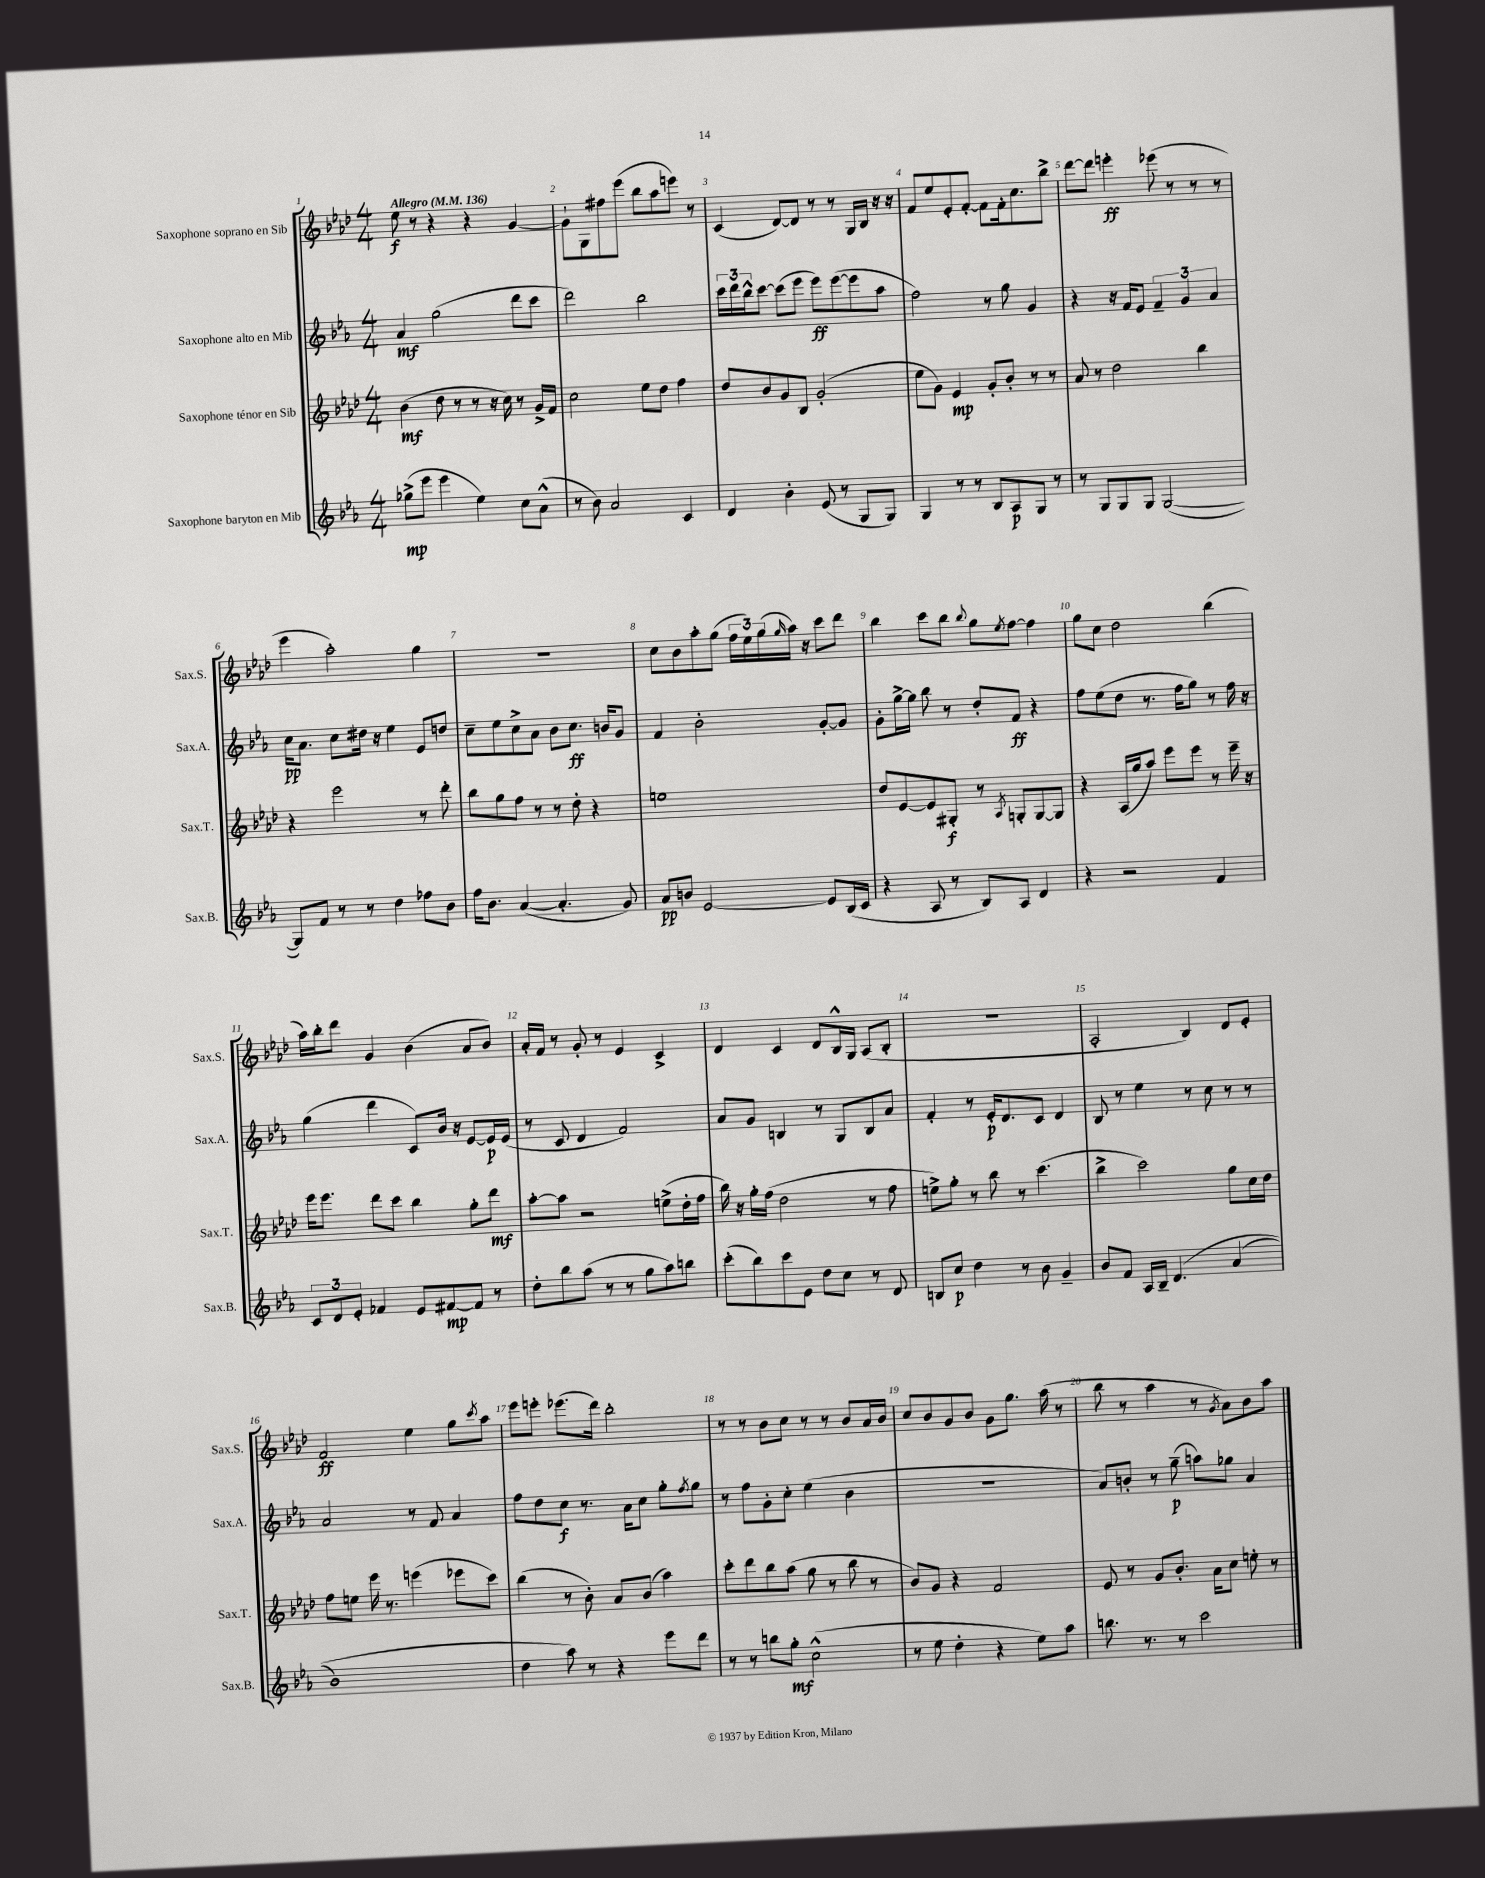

**kern	**dynam	**kern	**dynam	**kern	**dynam	**kern	**dynam
*part4	*part4	*part3	*part3	*part2	*part2	*part1	*part1
*staff4	*staff4	*staff3	*staff3	*staff2	*staff2	*staff1	*staff1
*I"Saxophone baryton en Mib	*	*I"Saxophone ténor en Sib	*	*I"Saxophone alto en Mib	*	*I"Saxophone soprano en Sib	*
*I'Sax.B.	*	*I'Sax.T.	*	*I'Sax.A.	*	*I'Sax.S.	*
*clefG2	*	*clefG2	*	*clefG2	*	*clefG2	*
*k[b-e-a-]	*	*k[b-e-a-d-]	*	*k[b-e-a-]	*	*k[b-e-a-d-]	*
*M4/4	*	*M4/4	*	*M4/4	*	*M4/4	*
*MM136	*	*MM136	*	*MM136	*	*MM136	*
=1	=1	=1	=1	=1	=1	=1	=1
!	!	!	!	!	!	!LO:TX:a:B:t=Allegro	!
(8gg-X^\L	mp	(4b-\	mf	4a-/	mf	8ee-\	f
8eee-\J	.	.	.	.	.	8r	.
4eee-\	.	8dd-\	.	(2gg\	.	4r	.
.	.	8r	.	.	.	.	.
4ee-\)	.	8r	.	.	.	4r	.
.	.	16r	.	.	.	.	.
.	.	16cc\)	.	.	.	.	.
8cc\L	.	8r	.	8ddd\L	.	[4g/	.
(8a-^^\J	.	16g^/LL	.	8ccc\J	.	.	.
.	.	16f/JJ	.	.	.	.	.
=2	=2	=2	=2	=2	=2	=2	=2
8r	.	2cc\	.	2ddd\)	.	8g`\L]	.
8b-\)	.	.	.	.	.	8G\	.
2a-/	.	.	.	.	.	8ff#X\	.
.	.	.	.	.	.	(8eee-\J	.
.	.	8ee-\L	.	2bb-\	.	8bb-\L	.
.	.	8dd-\J	.	.	.	8aa-\	.
4c/	.	4ff\	.	.	.	8eeen\J)	.
.	.	.	.	.	.	8r	.
=3	=3	=3	=3	=3	=3	=3	=3
4d/	.	8dd-/L	.	24ccc\LL	.	(4c/	.
.	.	.	.	24ddd\	.	.	.
.	.	.	.	24bb-^^\J	.	.	.
.	.	8b-/	.	[8ccc\J	.	.	.
4b-'\	.	8g/	.	(8ccc\L]	.	[8d-/L)	.
.	.	8B-/J	.	8eee-\J	.	8d-/J]	.
(8e-/	.	(2g'/	.	8eee-\L)	ff	8r	.
8r	.	.	.	([8eee-\	.	8r	.
8G/L	.	.	.	8eee-\]	.	16G/LL	.
.	.	.	.	.	.	16B-/JJ	.
8G/J)	.	.	.	8aa-\J	.	16r	.
.	.	.	.	.	.	16r	.
=4	=4	=4	=4	=4	=4	=4	=4
4G/	.	8ee-\L	.	2ff\)	.	8f/L	.
.	.	8g\J)	.	.	.	8ee-/	.
8r	.	4e-/	mp	.	.	8e-'/	.
8r	.	.	.	.	.	[8f'/J	.
8B-/L	.	8g'/L	.	8r	.	8f\L]	.
8A-/	p	8b-'/J	.	8gg\	.	16f'\k	.
.	.	.	.	.	.	8.cc\	.
8G/J	.	8r	.	4g/	.	.	.
8r	.	8r	.	.	.	8bb-^\J	.
=5	=5	=5	=5	=5	=5	=5	=5
8r	.	8a-/	.	4r	.	[8ddd-\L	.
8G/L	.	8r	.	.	.	8ddd-\J]	.
8G/	.	2dd-\	.	16r	.	4eeen'\	ff
.	.	.	.	16f/KL	.	.	.
8G/J	.	.	.	8e-/J	.	.	.
([2G/	.	.	.	6f~/	.	(8eee-X\	.
.	.	.	.	.	.	8r	.
.	.	.	.	6g/	.	.	.
.	.	4bb-\	.	.	.	8r	.
.	.	.	.	6a-/	.	.	.
.	.	.	.	.	.	8r	.
!!LO:LB:g=z
=6	=6	=6	=6	=6	=6	=6	=6
8G/L])	.	4r	.	16cc\KL	pp	4eee-\	.
.	.	.	.	8.a-\J	.	.	.
8f/J	.	.	.	.	.	.	.
8r	.	2eee-\	.	8cc\L	.	2aa-'\)	.
8r	.	.	.	16dd#X\Jk	.	.	.
.	.	.	.	16r	.	.	.
4dd\	.	.	.	4ee-\	.	.	.
8ff-X\L	.	8r	.	8e-/L	.	4gg\	.
8b-\J	.	8ddd-'\	.	8ddn/J	.	.	.
=7	=7	=7	=7	=7	=7	=7	=7
16ff\KL	.	8bb-\L	.	8cc~\L	.	1r	.
8.b-\J	.	.	.	.	.	.	.
.	.	8gg\	.	8ee-\	.	.	.
([4a-/	.	8ff\J	.	8cc^\	.	.	.
.	.	8r	.	8a-\J	.	.	.
4.a-'/]	.	8r	.	8b-\L	.	.	.
.	.	8dd-'\	.	8.cc\J	ff	.	.
.	.	4r	.	.	.	.	.
.	.	.	.	16bn/KL	.	.	.
8g/)	.	.	.	8g/J	.	.	.
=8	=8	=8	=8	=8	=8	=8	=8
8a-/L	pp	1een	.	4f/	.	8cc\L	.
8bn/J	.	.	.	.	.	8b-\	.
[2e-/	.	.	.	2b-'\	.	8aa-'\	.
.	.	.	.	.	.	(8gg\J	.
.	.	.	.	.	.	24ff\LL	.
.	.	.	.	.	.	24ee-\)	.
.	.	.	.	.	.	(24gg\	.
.	.	.	.	.	.	16qqgg/	.
.	.	.	.	.	.	16aa-\JJ)	.
.	.	.	.	.	.	16r	.
8e-/L]	.	.	.	[8g'/L	.	8ccc\L	.
(16B-/L	.	.	.	8g/J]	.	8ddd-\J	.
16c/JJ	.	.	.	.	.	.	.
=9	=9	=9	=9	=9	=9	=9	=9
4r	.	8dd-/L	.	8g'\L	.	4bb-\	.
.	.	[8e-/	.	[16gg^\L	.	.	.
.	.	.	.	16gg\JJ]	.	.	.
8A-/	.	8e-/]	.	8bb-\	.	8ccc\L	.
8r	.	8G#X'/J	f	8r	.	8bb-\J	.
.	.	.	.	.	.	8qqbb-/	.
8B-/L)	.	8r	.	8dd'/L	.	8gg\L	.
.	.	8qA-/	.	.	.	8qee-/	.
8A-/J	.	8Gn'/L	.	8f/J	ff	[8ff\J	.
4d/	.	[8G/	.	4r	.	4ff\]	.
.	.	8G/J]	.	.	.	.	.
=10	=10	=10	=10	=10	=10	=10	=10
4r	.	4r	.	8ff\L	.	8gg\L	.
.	.	.	.	(8ee-\	.	8cc\J	.
2r	.	(16A-/LL	.	8dd\J	.	2dd-\	.
.	.	16gg/J	.	.	.	.	.
.	.	8aa-/J)	.	8.r	.	.	.
.	.	8eee-\L	.	.	.	.	.
.	.	.	.	16ff\KL	.	.	.
.	.	8eee-\J	.	8gg\J)	.	.	.
4f/	.	8r	.	8r	.	(4bb-\	.
.	.	16eee-~\	.	16ff\	.	.	.
.	.	16r	.	16r	.	.	.
!!LO:LB:g=z
=11	=11	=11	=11	=11	=11	=11	=11
12c/L	.	16eee-\KL	.	(4gg\	.	16aa-\LL)	.
.	.	8.eee-\J	.	.	.	16bb-'\J	.
12d/	.	.	.	.	.	.	.
.	.	.	.	.	.	8ddd-\J	.
12e-'/J	.	.	.	.	.	.	.
4f-X/	.	8ddd-\L	.	4ddd\	.	4g/	.
.	.	8ccc\J	.	.	.	.	.
8e-/L	.	4bb-\	.	8c/L)	.	(4b-\	.
[8f#X/	mp	.	.	16b-/Jk	.	.	.
.	.	.	.	16r	.	.	.
8f#/J]	.	8gg'\L	.	[8e-/L	.	8a-/L	.
8r	.	8ddd-\J	mf	16e-/L]	p	8b-/J)	.
.	.	.	.	(16e-/JJ	.	.	.
=12	=12	=12	=12	=12	=12	=12	=12
8dd'\L	.	[8aa-'\L	.	8r	.	16a-'/LL	.
.	.	.	.	.	.	16f/JJ	.
8bb-\	.	8aa-\J]	.	8c/	.	8r	.
(8aa-\J	.	2r	.	4d/	.	8g'/	.
8r	.	.	.	.	.	8r	.
8r	.	.	.	2f/)	.	4e-/	.
8gg\L	.	.	.	.	.	.	.
8aa-\)	.	(8een^\L	.	.	.	4c^/	.
8bbn\J	.	16dd-'\L	.	.	.	.	.
.	.	16ff\JJ	.	.	.	.	.
=13	=13	=13	=13	=13	=13	=13	=13
(8ccc'\L	.	16bb-\)	.	8a-/L	.	4d-/	.
.	.	16r	.	.	.	.	.
8bb-\)	.	16gg'\LL	.	8g/J	.	.	.
.	.	(16ff\JJ	.	.	.	.	.
8ccc\	.	2dd-\	.	4Bn/	.	4c/	.
8e-\J	.	.	.	.	.	.	.
8dd\L	.	.	.	8r	.	8d-/L	.
8cc\J	.	.	.	8G/L	.	16B-^^/L	.
.	.	.	.	.	.	16G/JJ	.
8r	.	8r	.	8B/	.	(8A-/L	.
8d/	.	8ff\	.	8a-/J	.	8B-'/J	.
=14	=14	=14	=14	=14	=14	=14	=14
8Bn/L	.	8een^\L)	.	4f'/	.	1r	.
8cc/J	p	8gg'\J	.	.	.	.	.
4dd\	.	8r	.	8r	.	.	.
.	.	8bb-\	.	16e-'/KL	p	.	.
.	.	.	.	8.d/	.	.	.
8r	.	8r	.	.	.	.	.
8b-\	.	(4.ccc\	.	8c/J	.	.	.
4g~/	.	.	.	4d/	.	.	.
=15	=15	=15	=15	=15	=15	=15	=15
8b-/L	.	4bb-^\	.	8B-/	.	2A-'/	.
8f/J	.	.	.	8r	.	.	.
16A-/LL	.	2ccc\)	.	4ee-\	.	.	.
16B-~/JJ	.	.	.	.	.	.	.
(4.d/	.	.	.	.	.	.	.
.	.	.	.	8r	.	4B-/)	.
.	.	.	.	8cc\	.	.	.
(4a-/	.	8gg\L	.	8r	.	8d-/L	.
.	.	16cc\L	.	8r	.	8e-'/J	.
.	.	16dd-\JJ	.	.	.	.	.
!!LO:LB:g=z
=16	=16	=16	=16	=16	=16	=16	=16
1b-)	.	8ff\L	.	2a-/	.	2f/	ff
.	.	8een\J	.	.	.	.	.
.	.	16eee-\	.	.	.	.	.
.	.	8.r	.	.	.	.	.
.	.	(4eeen\	.	8r	.	4ee-\	.
.	.	.	.	8f/	.	.	.
.	.	8eee-X\L	.	4a-/	.	8gg\L	.
.	.	.	.	.	.	8qccc/	.
.	.	8ccc\J)	.	.	.	8aa-\J	.
=17	=17	=17	=17	=17	=17	=17	=17
4dd\	.	(4bb-\	.	8ff\L	.	8eee-\L	.
.	.	.	.	8dd\	.	8eeen'\J	.
8aa-\)	.	8r	.	8cc\J	f	(8.eee-X\L	.
8r	.	8b-'\)	.	8.r	.	.	.
.	.	.	.	.	.	16ddd-\Jk)	.
4r	.	8a-/L	.	.	.	2bb-'\	.
.	.	.	.	16a-\KL	.	.	.
.	.	(8b-/J	.	8cc\J	.	.	.
8eee-\L	.	4aa-\)	.	8gg'\L	.	.	.
.	.	.	.	8qff/	.	.	.
8ddd\J	.	.	.	8gg\J	.	.	.
=18	=18	=18	=18	=18	=18	=18	=18
8r	.	8ccc'\L	.	8r	.	8r	.
8r	.	8ddd-\	.	8ff\L	.	8r	.
8bbn\L	.	8bb-\	.	8g'\	.	8b-\L	.
8gg'\J	mf	(8aa-\J	.	8cc'\J	.	8cc\J	.
(2cc^^\	.	8gg\	.	(4ee-\	.	8r	.
.	.	8r	.	.	.	8r	.
.	.	8bb-\	.	4b-\	.	8b-/L	.
.	.	8r	.	.	.	16a-/L	.
.	.	.	.	.	.	16b-/JJ	.
=19	=19	=19	=19	=19	=19	=19	=19
8r	.	8b-/L)	.	1r	.	8cc/L	.
8ee-\	.	8g/J	.	.	.	8b-/	.
4dd'\	.	4r	.	.	.	8g/	.
.	.	.	.	.	.	8b-/J	.
4r	.	2f/	.	.	.	8g\L	.
.	.	.	.	.	.	8.gg\J	.
8ee-\L)	.	.	.	.	.	.	.
.	.	.	.	.	.	(16aa-\	.
8aa-\J	.	.	.	.	.	8r	.
=20	=20	=20	=20	=20	=20	=20	=20
8.bbn\	.	8e-/	.	8a-/L)	.	8bb-\	.
.	.	8r	.	8bn'/J	.	8r	.
8.r	.	.	.	.	.	.	.
.	.	8g/L	.	8r	.	4aa-\	.
8r	.	8.b-'/J	.	(8gg~\	p	.	.
2ccc\	.	.	.	8aan\L)	.	8r	.
.	.	16a-\KL	.	.	.	.	.
.	.	.	.	.	.	8qg/	.
.	.	8cc\J	.	8gg-X\J	.	8a-\L)	.
.	.	8een'\	.	4a-/	.	8b-\	.
.	.	8r	.	.	.	8aa-\J	.
==	==	==	==	==	==	==	==
*-	*-	*-	*-	*-	*-	*-	*-
